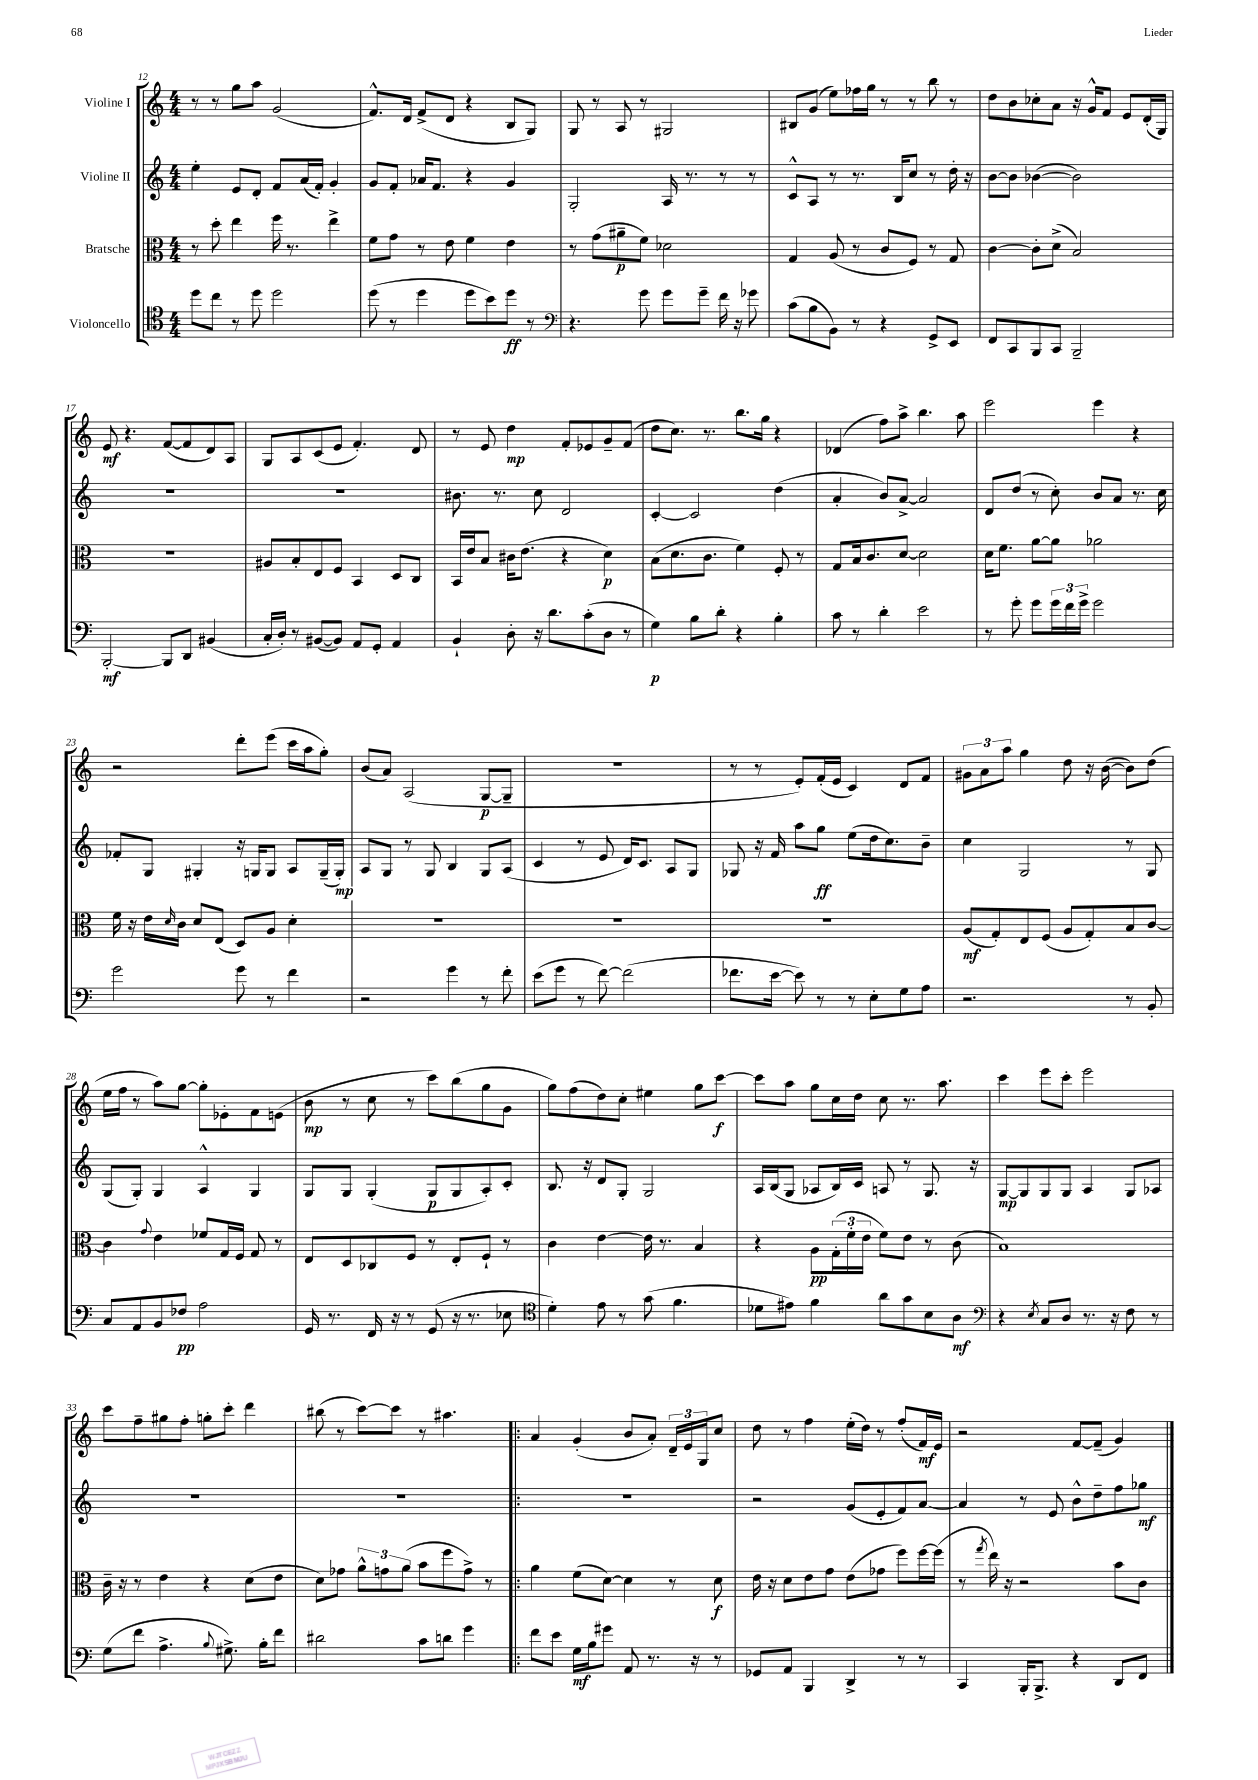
<<
\new StaffGroup <<
\new Staff = "s0" \with { instrumentName = "Violine I" } {
    \clef treble \key c \major \numericTimeSignature \time 4/4
    r8 r8 g''8 a''8 g'2( |
    f'8.-^) d'16 f'8->( d'8 r4 b8 g8) |
    g8 r8 a8 r8 gis2 |
    bis8 g'8( e''8) fes''16 g''16 r8 r8 b''8 r8 |
    d''8 b'8 ces''8-. a'8 r16 g'16-^ f'8 e'8 d'16-.( g16) |
    e'8\mf r4. f'8~( f'8 d'8) a8 |
    g8 a8 c'8( e'8 f'4.-.) d'8 |
    r8 e'8 d''4\mp f'8-. ees'8 g'8-- f'8( |
    d''8 c''8.) r8. b''8. g''16 r4 |
    des'4( f''8) a''8-> b''4. a''8 |
    e'''2 e'''4 r4 |
    r2 d'''8-. e'''8( c'''16 a''16 g''8-.) |
    b'8( a'8) a2( g8~\p g8-- |
    R1 |
    r8 r8 e'8-.) f'16-.( e'16 c'4) d'8 f'8 |
    \tuplet 3/2 { gis'8 a'8 a''8 } g''4 d''8 r16 b'16~( b'8) d''8( |
    e''16 f''16 r8 a''8) g''8~ g''8-. ees'8-. f'8 e'8( |
    b'8\mp r8 c''8 r8 c'''8) b''8( g''8 g'8 |
    g''8) f''8( d''8) c''8-. eis''4 g''8 c'''8~\f |
    c'''8 a''8 g''8 c''16 d''16 c''8 r8. a''8. |
    c'''4 e'''8 c'''8-. e'''2 |
    c'''8 f''8-- gis''8 f''8-. g''8-. c'''8-. d'''4 |
    bis''8( r8 c'''8~) c'''8 r8 ais''4. |
    \bar ".|:" a'4 g'4-.( b'8 a'8-.) \tuplet 3/2 { d'16-- e'16 g16 } c''8 |
    d''8 r8 f''4 e''16-.( d''16) r8 f''8-.( f'16\mf) e'16 |
    r2 f'8~ f'8--( g'4) \bar "|." |
}
\new Staff = "s1" \with { instrumentName = "Violine II" } {
    \clef treble \key c \major \numericTimeSignature \time 4/4
    e''4-. e'8 d'8-. f'8 a'16( f'16-.) g'4-. |
    g'8 f'8-. aes'16 f'8. r4 g'4 |
    g2-. a16 r8. r8 r8 |
    c'8-^ a8 r8 r8. b16 c''8 r8 d''16-. r16 |
    b'8~ b'8 bes'4~( bes'2) |
    R1 |
    R1 |
    bis'8. r8. c''8 d'2 |
    c'4~-. c'2 d''4( |
    a'4-. b'8) a'8~-> a'2 |
    d'8 d''8( r8 c''8-.) b'8 a'8 r8. c''16 |
    fes'8-. g8 gis4-. r16 g16 g8 a8 g16--( g16-.\mp) |
    a8 g8 r8 g8 b4 g8 a8( |
    c'4 r8 e'8 d'16) c'8. a8 g8 |
    ges8 r16 f'16 a''8 g''8\ff e''8( d''16 c''8.) b'8-- |
    c''4 g2 r8 g8 |
    g8( g8-.) g4 a4-^ g4 |
    g8 g8 g4-.( g8\p g8 a8-.) c'8-. |
    b8. r16 d'8 g8-. g2 |
    a16 b16( g8 aes8 b16) c'16 a8 r8 g8. r16 |
    g8~\mp g8 g8 g8 a4 g8 aes8 |
    R1 |
    R1 |
    \bar ".|:" R1 |
    r2 g'8( e'8-. f'8) a'8~ |
    a'4 r8 e'8 b'8-^ d''8-- f''8 ges''8\mf \bar "|." |
}
\new Staff = "s2" \with { instrumentName = "Bratsche" } {
    \clef alto \key c \major \numericTimeSignature \time 4/4
    r8 d''8-. e''4 f''16 r8. e''4-> |
    f'8 g'8 r8 e'8 f'4 e'4 |
    r8 g'8( ais'8--\p f'8) des'2 |
    g4 a8( r8 c'8 f8) r8 g8 |
    c'4~ c'8-. d'8->( b2) |
    R1 |
    ais8 b8-. e8 f8 b,4 d8 c8 |
    b,16 e'16 b8 cis'16 e'8.( r4 d'4\p) |
    b8( d'8. c'8. f'4) f8-. r8 |
    g8 b16 c'8. d'8~ d'2 |
    d'16 f'8. a'8~ a'8 aes'2 |
    f'16 r16 e'16 \grace { d'16 } c'16 d'8 e8( d8) a8 d'4-. |
    R1 |
    R1 |
    R1 |
    a8\mf( g8-.) e8 f8( a8 g8-.) b8 c'8~ |
    c'4 \appoggiatura { g'8 } e'4 fes'8 g16 f16 g8 r8 |
    e8 d8 ces8 f8 r8 e8-. f8-! r8 |
    c'4 e'4~ e'16 r8. b4 |
    r4 a8\pp \tuplet 3/2 { g16-.( f'16-. e'16 } f'8) e'8 r8 c'8( |
    b1) |
    c'16-- r16 r8 e'4 r4 d'8( e'8 |
    d'8) ges'8 \tuplet 3/2 { a'8-^ g'8 a'8( } b'8 f''8 g'8->) r8 |
    \bar ".|:" a'4 f'8( d'8~) d'4 r8 d'8\f |
    e'16 r16 d'8 e'8 g'8 e'8( ges'8 f''8) f''16~ f''16( |
    r8 \acciaccatura { g''8 } e''16) r16 r2 b'8 c'8 \bar "|." |
}
\new Staff = "s3" \with { instrumentName = "Violoncello" } {
    \clef tenor \key c \major \numericTimeSignature \time 4/4
    d''8 c''8 r8 d''8 d''2 |
    d''8( r8 d''4 d''8 b'8) d''8\ff r8 |
    \clef bass r4. g'8 g'8 g'8-- f'16 r16 ges'8 |
    c'8( b8 b,8) r8 r4 g,8-> e,8 |
    f,8 c,8 b,,8 c,8 b,,2-- |
    b,,2~-.\mf b,,8 d,8 bis,4( |
    c16-. d16-.) r8 bis,8~( bis,8) a,8 g,8-. a,4 |
    b,4-! d8-. r16 d'8. c'8-.( d8 r8 |
    g4\p) b8 d'8-. r4 b4-. |
    c'8 r8 d'4-. e'2 |
    r8 g'8-. g'8 \tuplet 3/2 { g'16 f'16 g'16-> } g'2 |
    g'2 g'8 r8 f'4 |
    r2 g'4 r8 f'8-. |
    e'8( g'8 r8 f'8~) f'2( |
    fes'8. e'16~ e'8) r8 r8 e8-. g8 a8 |
    r2. r8 b,8-. |
    c8 a,8 b,8 fes8\pp a2 |
    g,16 r8. f,16 r16 r8 g,8( r16 r8. ees8 |
    \clef tenor d'4-.) e'8 r8 g'8( f'4. |
    des'8 eis'8) f'4 a'8 g'8 b8 a8\mf |
    \clef bass r4 \acciaccatura { e8 } c8 d8 r8. r16 f8 r8 |
    g8( f'8 a4.-> \appoggiatura { b8 } gis8.->) b16-. f'8 |
    dis'2 c'8 d'8 g'4 |
    \bar ".|:" f'8 e'8 g16\mf b16 gis'8 a,8 r8. r16 r8 |
    ges,8 a,8 b,,4 d,4-> r8 r8 |
    c,4 b,,16-. b,,8.-> r4 d,8 f,8 \bar "|." |
}
>>
>>
\layout { \context { \Score currentBarNumber = #12 } }
